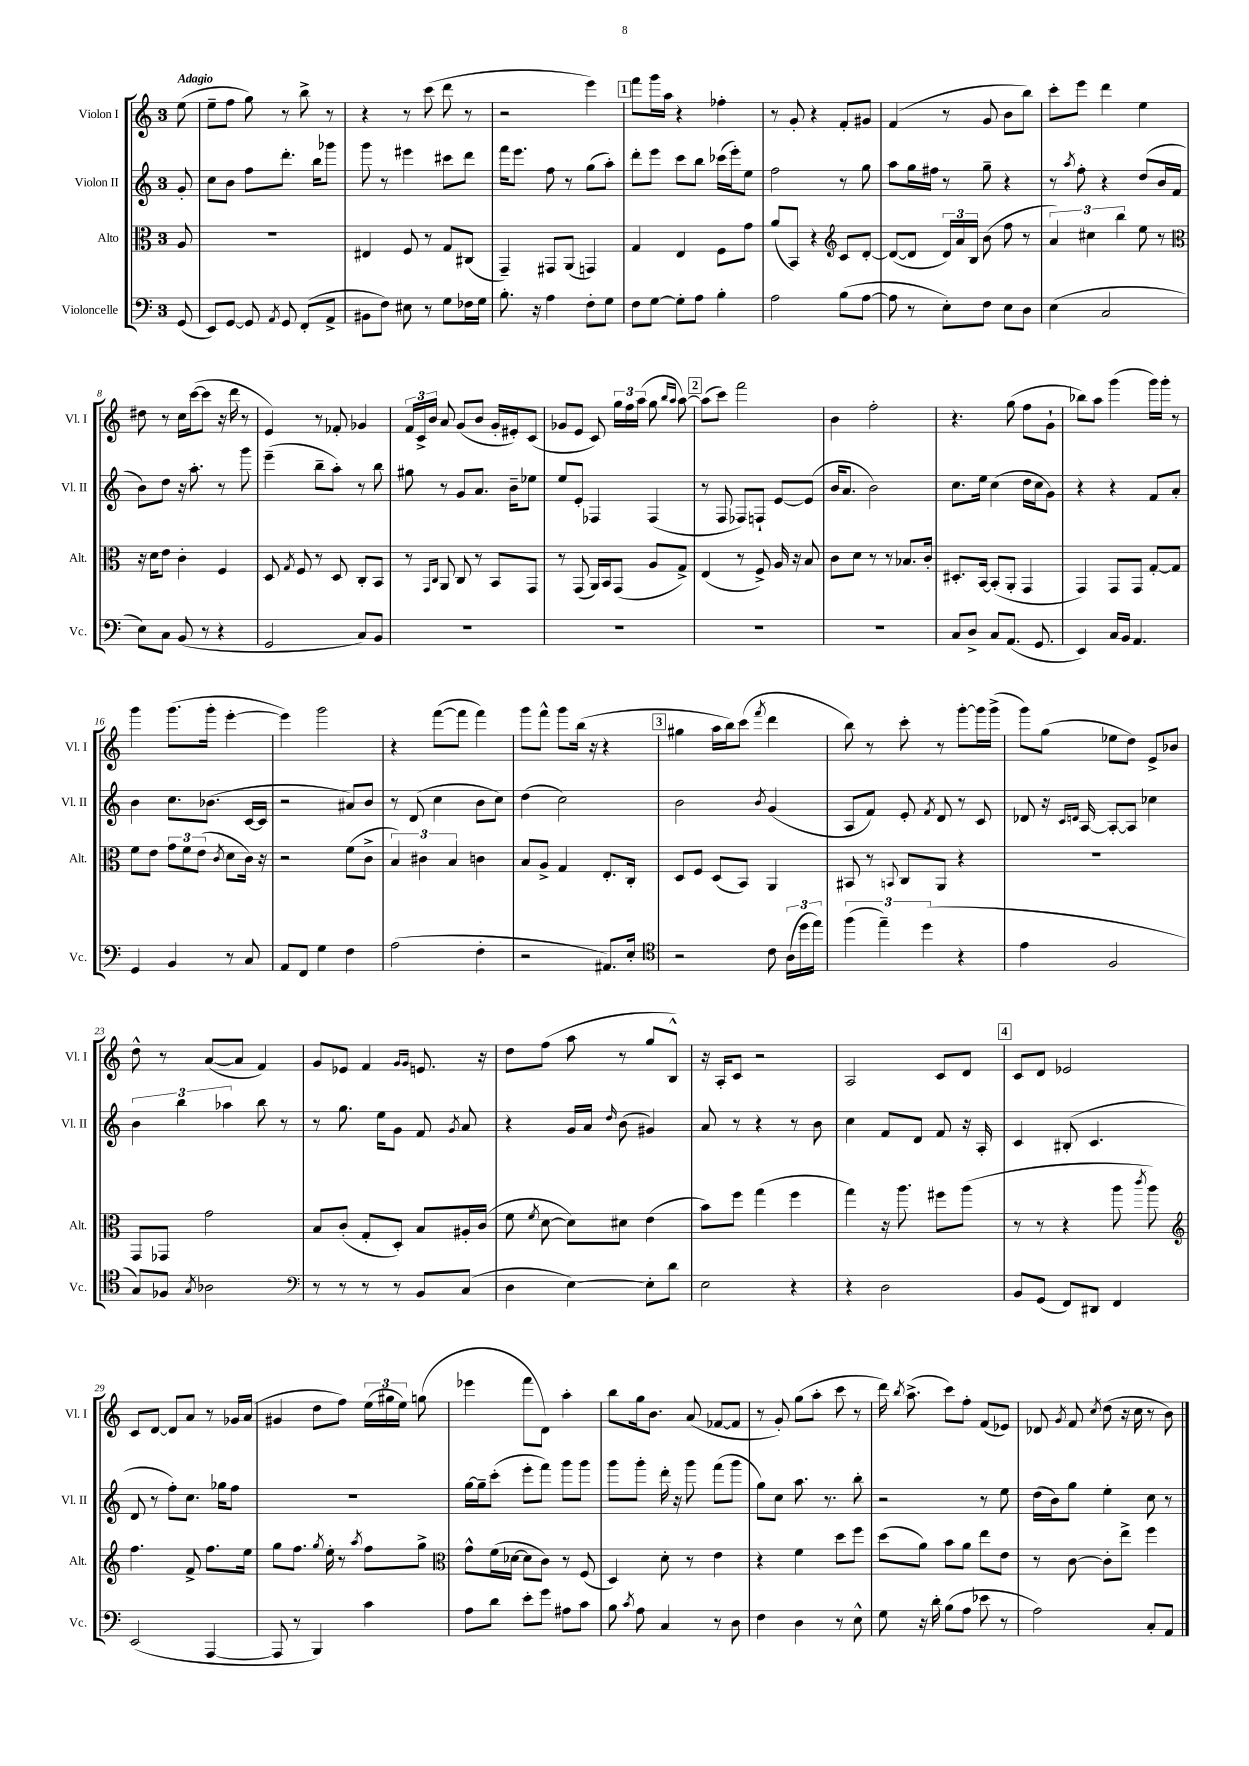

**kern	**kern	**kern	**kern
*staff4	*staff3	*staff2	*staff1
*clefF4	*clefC3	*clefG2	*clefG2
*k[]	*k[]	*k[]	*k[]
*M3/4	*M3/4	*M3/4	*M3/4
(8GG	8A	8g'	(8ee
=	=	=	=
8EE)	2.r	8cc	8ee~
[8GG	.	8b	8ff
8GG]	.	8ff	8gg)
8qAA	.	.	.
8GG	.	8.ddd'	8r
(8FF'	.	.	8bb^
.	.	16bb	.
8AA^	.	8ggg-	8r
=	=	=	=
8BB#	4E#	8ggg	4r
8F)	.	8r	.
8E#	8F	4eee#	8r
8r	8r	.	(8ccc
8G	8G	8ccc#	8ddd
16F-	(8C#	8ddd	8r
16G	.	.	.
=	=	=	=
8.B'	4GG~)	16fff	2r
.	.	8.eee	.
16r	.	.	.
4A	8GG#	8ff	.
.	(8AA	8r	.
8F'	4GG)	(8gg	4eee)
8G	.	8aa')	.
=	=	=	=
8F	4G	8ddd'	8fff
[8G	.	8eee	16ggg
.	.	.	16aa
8G']	4E	8ccc	4r
8A	.	8bb	.
4B'	8F	(16ccc-	4ff-'
.	.	16eee')	.
.	8g	8ee	.
=	=	=	=
2A	(8a	2ff	8r
.	8BB)	.	8g'
.	4r	.	4r
*	*clefG2	*	*
(8B	8c	8r	8f'
[8A	[8d'	8gg	8g#
=	=	=	=
8A]	(8d_	8aa	(4f
8r	8d]	16gg	.
.	.	16ff#	.
8E')	24d)	8r	8r
.	24a	.	.
.	24B	.	.
8F	(8b	8gg~	8g
8E	8ff	4r	8b
8D	8r	.	8bb)
=	=	=	=
(4E	6a)	8r	8ccc'
.	.	8qaa	.
.	.	8ff'	8eee
.	6cc#	.	.
2C	.	4r	4ddd
.	6bb	.	.
.	8ee	(8dd	4ee
.	8r	16b	.
.	.	16f	.
=	=	=	=
*	*clefC3	*	*
8E)	16r	8b)	8dd#
.	16d	.	.
8C	8e	8dd	8r
(8BB	4c'	16r	16cc
.	.	8.aa'	([16ccc
8r	.	.	8ccc]
4r	4F	8r	16r
.	.	.	16ddd
.	.	8ggg	8r
=	=	=	=
2GG	8D	(4eee~	4e)
.	8qG	.	.
.	8F	.	.
.	8r	8bb~	8r
.	8D	8aa')	8f-'
8C)	8C'	8r	4g-
8BB	8BB	8bb	.
=	=	=	=
2.r	8r	8gg#	24f
.	.	.	24c^
.	.	.	24b
.	16qqGG	.	.
.	16qqC	.	.
.	8AA	8r	8a
.	8C	8g	(8g
.	8r	8.a	8b
.	8BB	.	16g'
.	.	16b~	16e#')
.	8GG	8ee-	(8c
=	=	=	=
2.r	8r	8ee	8g-
.	(8GG	8e'	8e
.	16AA)	4F-	8c)
.	16BB	.	.
.	(8GG	.	24gg
.	.	.	24ff
.	.	.	(24aa
.	8A	(4F-	8gg
.	.	.	16qqbb
.	.	.	16qqaa
.	8G^)	.	[8aa)
=	=	=	=
2.r	(4E	8r	(8aa]
.	.	8F	8ccc)
.	8r	8F-)	2fff
.	8F^)	8F`	.
.	16A	[8e	.
.	16r	.	.
.	8B	(8e]	.
=	=	=	=
2.r	8c	16b	4b
.	.	8.a	.
.	8d	.	.
.	8r	2b)	2ff'
.	8r	.	.
.	8.B-	.	.
.	16c'	.	.
=	=	=	=
8C	8.D#'	8.cc	4.r
8D^	.	.	.
.	[16BB	16ee	.
8C	(8BB']	(4cc	.
(8.AA	8AA'	.	(8gg
.	4GG	16dd	8ff
8.GG	.	16cc	.
.	.	8g)	8g`
=	=	=	=
4EE)	4GG)	4r	8bb-)
.	.	.	8aa
16C	8GG	4r	(4ggg
16BB	.	.	.
4.AA	8GG	.	.
.	[8G'	8f	16ggg)
.	.	.	16ggg'
.	8G]	8a'	8r
=	=	=	=
4GG	8f	4b	4ggg
.	8e	.	.
4BB	12g	8.cc	(8.ggg
.	12f	.	.
.	(12e	.	.
.	.	(8.b-	16ggg'
.	8qc	.	.
8r	8d	.	[4eee'
8C	16c)	[16c	.
.	16r	16c]	.
=	=	=	=
8AA	2r	2r	4eee])
8FF	.	.	.
4G	.	.	2ggg
4F	(8f	8a#)	.
.	8c^	8b	.
=	=	=	=
(2A	6B)	8r	4r
.	.	(8d	.
.	6c#	.	.
.	.	4cc	([8fff
.	6B	.	.
.	.	.	8fff]
4F'	4c	8b	4fff)
.	.	8cc)	.
=	=	=	=
2r	8B	(4dd	8ggg
.	8A^	.	8fff^^
.	4G	2cc)	8ggg
.	.	.	(16bb
.	.	.	16r
8.AA#)	8.E'	.	4r
16E'	16C'	.	.
=	=	=	=
*clefC4	*	*	*
2r	8D	2b	4gg#
.	8F	.	.
.	(8D	.	16aa
.	.	.	16bb)
.	8BB)	.	(8ccc
.	.	8qb	8qfff
8c	4AA	(4g	4ddd
(24A	.	.	.
24dd	.	.	.
24ee)	.	.	.
=	=	=	=
(6ff	8BB#	8A	8bb)
.	8r	8f)	8r
6ee~)	.	.	.
.	8qqBB	.	.
.	8C	8e'	8ccc'
(6dd	.	.	.
.	.	8qf	.
.	8AA	8d	8r
4r	4r	8r	[8ggg'
.	.	8c	16ggg]
.	.	.	(16ggg^
=	=	=	=
4e	2.r	8d-	8ggg)
.	.	16r	(8gg
.	.	16qqc	.
.	.	16qqd	.
.	.	[16A	.
2F	.	8A'_	8ee-
.	.	8A]	8dd)
.	.	4cc-	8e^
.	.	.	8b-
=	=	=	=
8G)	8GG	6b	8dd^^
8F-	8GG-	.	8r
.	.	6bb	.
8qG	.	.	.
2A-	2g	.	([8a
.	.	6aa-	.
.	.	.	8a]
.	.	8bb	4f)
.	.	8r	.
=	=	=	=
*clefF4	*	*	*
8r	8B	8r	8g
8r	(8c'	8.gg	8e-
8r	8G'	.	4f
.	.	16ee	.
8r	8D')	8g	.
.	.	.	16qqg
.	.	.	16qqg
8BB	8B	8f	8.e
.	.	8qg	.
(8C	16A#'	8a	.
.	(16c	.	16r
=	=	=	=
4D	8f	4r	8dd
.	8qf	.	.
.	[8d	.	(8ff
[4E)	8d])	16g	8aa
.	.	16a	.
.	.	16qqdd	.
.	8d#	(8b	8r
8E']	(4e	4g#)	8gg
8d	.	.	8B^^)
=	=	=	=
2E	8b)	8a	16r
.	.	.	16A'
.	8ff	8r	8c
.	(4gg	4r	2r
4r	4ff	8r	.
.	.	8b	.
=	=	=	=
4r	4gg)	4cc	2A
2D	16r	8f	.
.	8.aa	.	.
.	.	8d	.
.	8ff#	8f	8c
.	(8aa	16r	8d
.	.	16A'	.
=	=	=	=
8BB	8r	4c	8c
(8GG	8r	.	8d
8FF)	4r	(8B#'	2e-
8DD#	.	4.c	.
4FF	8aa	.	.
.	8qccc	.	.
.	8aa)	.	.
=	=	=	=
*	*clefG2	*	*
(2EE	4.ff	8d	8c
.	.	8r	[8d
.	.	8ff')	8d]
.	8f^	8.cc	8a
[4AAA	8.ff	.	8r
.	.	16gg-	.
.	.	8ff	16g-
.	16ee	.	(16a
=	=	=	=
8AAA]	8gg	2.r	4g#
8r	8.ff	.	.
4BBB)	.	.	8dd
.	8qgg	.	.
.	16ee'	.	.
.	8r	.	8ff)
.	8qaa	.	.
4c	8ff	.	(24ee
.	.	.	24gg#
.	.	.	24ee)
.	8gg^	.	(8gg
=	=	=	=
*	*clefC3	*	*
8A	8g^^	[16gg	4eee-
.	.	16gg~]	.
8d	(16f	(8ccc'	.
.	[16d-	.	.
8e'	8d-]	8eee'	8fff
8g	8c)	8fff)	8d)
8A#	8r	8ggg	4aa'
8c	(8F	8ggg	.
=	=	=	=
8B	4D)	8ggg	8bb
8qc	.	.	.
8A	.	8ggg'	16gg
.	.	.	8.b
4C	8d'	16ddd'	.
.	.	16r	.
.	8r	8ggg	(8a
8r	4e	(8fff	[8f-
8D	.	8ggg	8f-]
=	=	=	=
4F	4r	8gg)	8r
.	.	8cc	8g')
4D	4f	8.aa	(8gg
.	.	.	8aa'
.	.	8.r	.
8r	8dd	.	8ccc
8E^^	8ff	8bb'	8r
=	=	=	=
8G	(8dd	2r	16ddd)
.	.	.	8qbb
.	.	.	(8.aa^
16r	8a)	.	.
16d'	.	.	.
(8B	8b	.	8ccc)
8A	8a	.	8ff'
8e-	8ee	8r	(8f
8r	8e	8ee	8e-)
=	=	=	=
2A)	8r	(16dd	8d-
.	.	16b)	.
.	.	.	8qg
.	[8c	8gg	8f
.	.	.	8qcc
.	8c']	4ee'	(8dd
.	8ee^	.	16r
.	.	.	16cc
8C'	4ff	8cc	8r
8AA	.	8r	8b)
==	==	==	==
*-	*-	*-	*-
